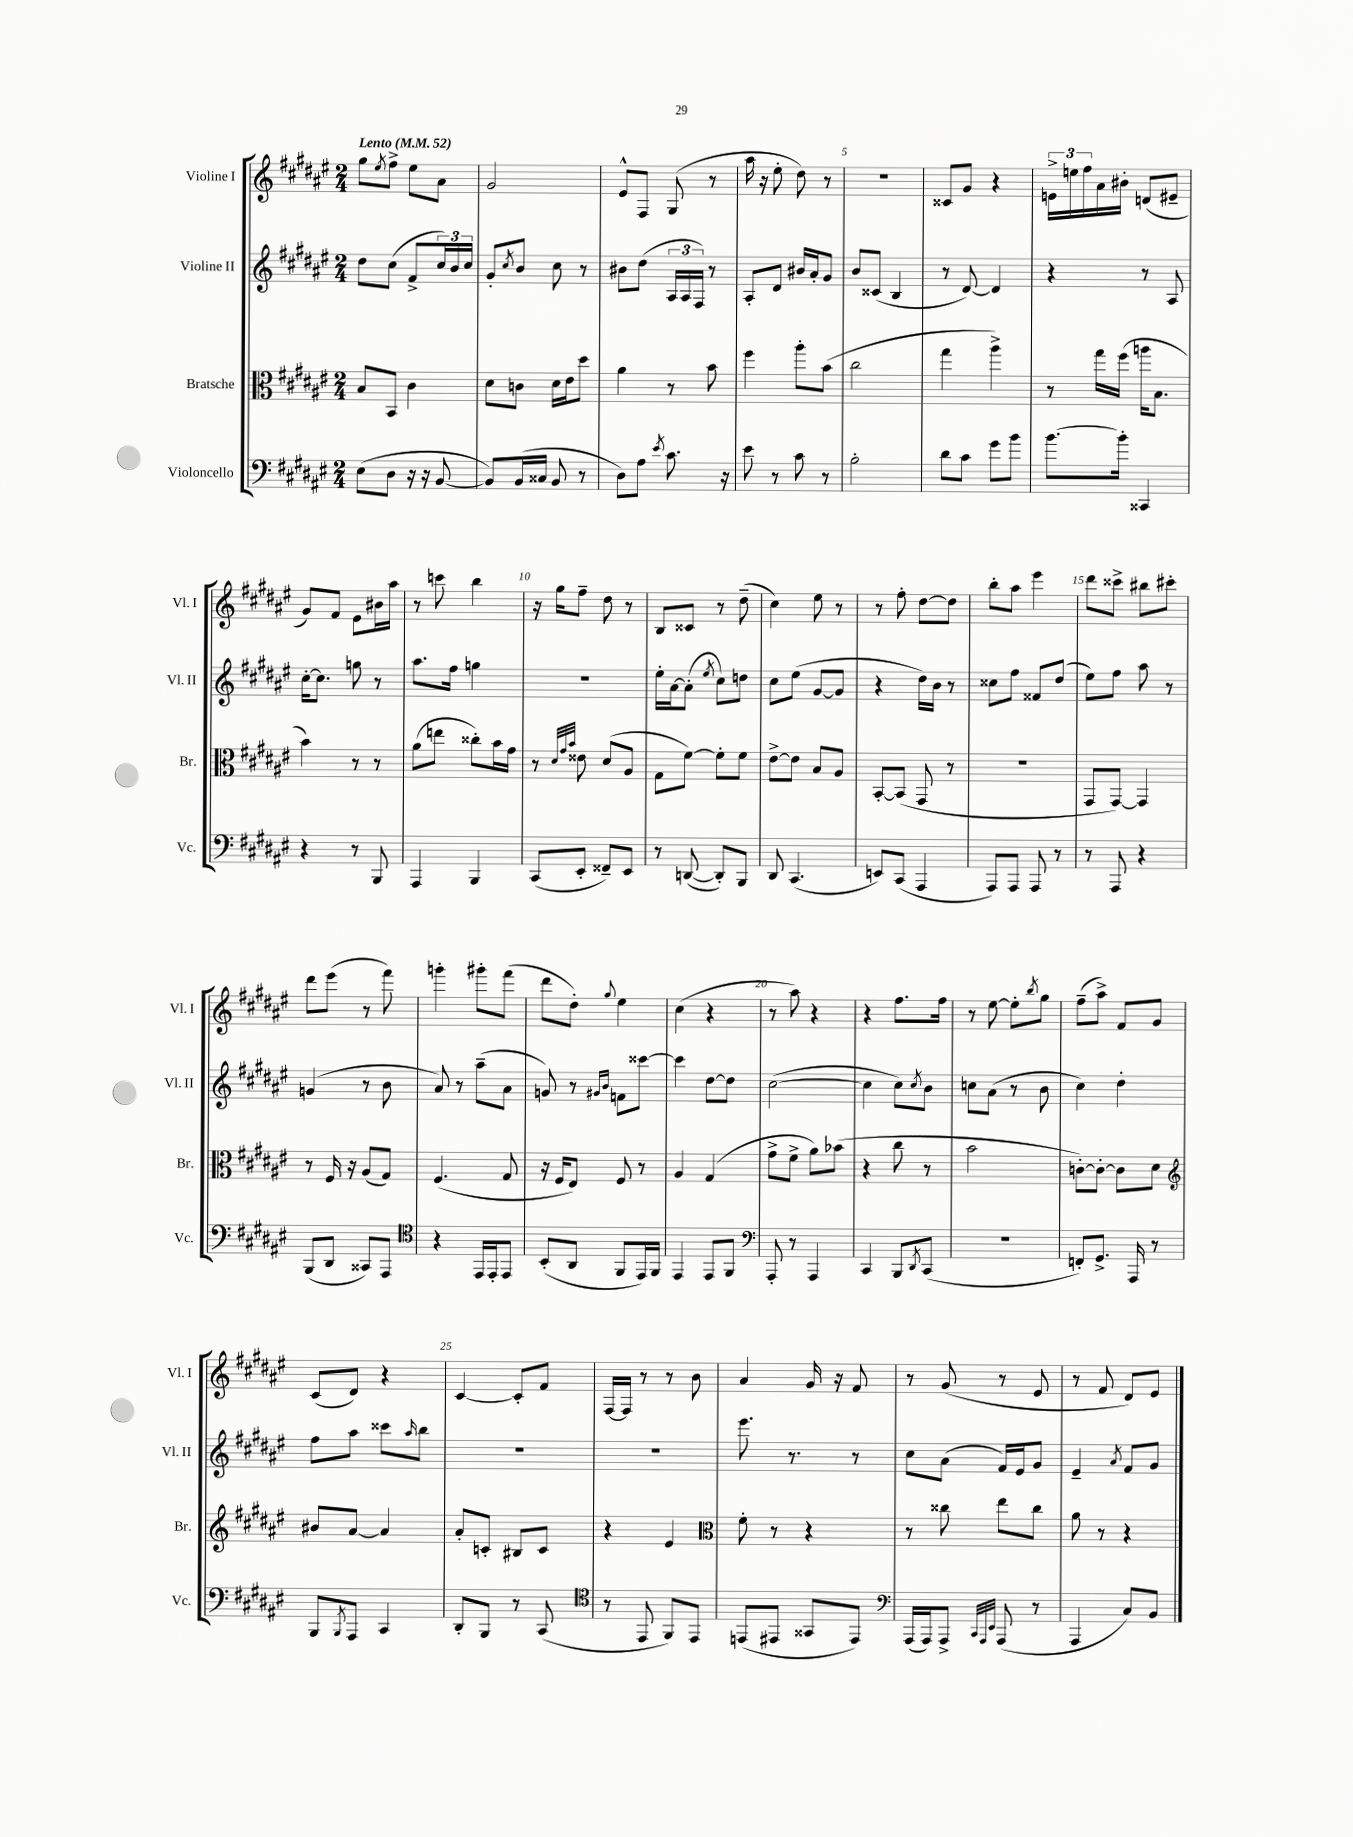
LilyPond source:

<<
\new StaffGroup <<
\new Staff = "s0" \with { instrumentName = "Violine I" shortInstrumentName = "Vl. I" } {
    \clef treble \key fis \major \numericTimeSignature \time 2/4 \tempo "Lento" 4 = 52
    gis''8 \acciaccatura { eis''8 } fis''8-> eis''8 ais'8 |
    gis'2 |
    eis'8-^ fis8 gis8( r8 |
    ais''16 r16 eis''8-. dis''8) r8 |
    R2 |
    cisis'8 gis'8 r4 |
    \tuplet 3/2 { e'16-> e''16 fis''16 } ais'16 bis'16-. d'8( eis'8-- |
    gis'8) fis'8 eis'8 bis'16 ais''16 |
    r8 c'''8 b''4 |
    r16 gis''16 fis''8-- dis''8 r8 |
    b8 cisis'8 r8 dis''8--( |
    cis''4) eis''8 r8 |
    r8 fis''8-. dis''8~ dis''8 |
    b''8-. ais''8 eis'''4 |
    dis'''8 cisis'''8-> bis''8 cis'''8-. |
    dis'''8 eis'''8( r8 fis'''8) |
    g'''4-. gis'''8-. fis'''8( |
    dis'''8 dis''8-.) \appoggiatura { gis''8 } eis''4 |
    cis''4( r4 |
    r8 ais''8) r4 |
    r4 fis''8. fis''16 |
    r8 eis''8~ eis''8-. \acciaccatura { b''8 } gis''8 |
    fis''8--( ais''8->) fis'8 gis'8 |
    cis'8( dis'8) r4 |
    cis'4~ cis'8-. fis'8 |
    fis16~ fis16 r8 r8 b'8 |
    ais'4 gis'16 r16 fis'8 |
    r8 gis'8( r8 eis'8 |
    r8 fis'8 dis'8) eis'8 \bar "|." |
}
\new Staff = "s1" \with { instrumentName = "Violine II" shortInstrumentName = "Vl. II" } {
    \clef treble \key fis \major \numericTimeSignature \time 2/4
    dis''8 cis''8( fis'8-> \tuplet 3/2 { cis''16) b'16 cis''16 } |
    gis'8-. \acciaccatura { cis''8 } b'8 cis''8 r8 |
    bis'8 dis''8( \tuplet 3/2 { ais16 ais16 fis16) } r8 |
    ais8-. dis'8 bis'16 ais'16-. gis'8 |
    b'8 cisis'8( b4 |
    r8 dis'8~) dis'4 |
    r4 r8 ais8 |
    cis''16~-. cis''8. g''8 r8 |
    ais''8. fis''16 g''4 |
    R2 |
    eis''16-. ais'16~ ais'8-.( \acciaccatura { eis''8 } cis''8) d''8 |
    cis''8 eis''8( gis'8~ gis'8 |
    r4 dis''16) b'16 r8 |
    cisis''8 fis''8 fisis'8 dis''8( |
    eis''8) fis''8 ais''8 r8 |
    g'4( r8 b'8 |
    ais'8) r8 ais''8--( ais'8 |
    g'8) r8 \grace { gis'16 b'16 } f'8 cisis'''8~ |
    cisis'''4 dis''8~ dis''8 |
    cis''2~( |
    cis''4 cis''8) \acciaccatura { cis''8 } b'8 |
    c''8 ais'8( r8 b'8 |
    cis''4) dis''4-. |
    fis''8 ais''8 cisis'''8 \grace { ais''16 } b''8 |
    R2 |
    R2 |
    eis'''8. r8. r8 |
    cis''8 ais'8( fis'16) eis'16 gis'8 |
    eis'4-- \acciaccatura { ais'8 } fis'8 gis'8 \bar "|." |
}
\new Staff = "s2" \with { instrumentName = "Bratsche" shortInstrumentName = "Br." } {
    \clef alto \key fis \major \numericTimeSignature \time 2/4
    b8 b,8 cis'4 |
    dis'8 c'8 dis'16 eis'16 dis''8 |
    ais'4 r8 b'8 |
    fis''4 ais''8-. b'8( |
    cis''2 |
    gis''4 ais''4->) |
    r8 gis''16 fis''16( a''16 b8. |
    b'4) r8 r8 |
    ais'8( e''8 cisis''8-.) b'16 gis'16 |
    r8 \grace { dis'32 gis'32 b'32 } eisis'8 dis'8( ais8 |
    gis8 fis'8~) fis'8-. fis'8 |
    eis'8~-> eis'8 b8 ais8 |
    b,8~-. b,8( gis,8 r8 |
    r2 |
    gis,8 gis,8~) gis,4 |
    r8 fis16 r16 ais8( gis8) |
    fis4.( gis8 |
    r16 fis16 eis8) fis8 r8 |
    ais4 gis4( |
    gis'8-> fis'8-> ais'8) bes'8( |
    r4 cis''8 r8 |
    b'2 |
    c'8~-.) c'8~-. c'8 dis'8 |
    \clef treble bis'8 ais'8~ ais'4 |
    ais'8-. c'8-. bis8 c'8 |
    r4 eis'4 |
    \clef alto fis'8-. r8 r4 |
    r8 cisis''8 eis''8 cisis''8 |
    ais'8 r8 r4 \bar "|." |
}
\new Staff = "s3" \with { instrumentName = "Violoncello" shortInstrumentName = "Vc." } {
    \clef bass \key fis \major \numericTimeSignature \time 2/4
    eis8( dis8 r16 r16 b,8~ |
    b,8) b,16( cisis16 b,8 r8 |
    dis8) ais8 \acciaccatura { eis'8 } cis'8. r16 |
    eis'8 r8 cis'8 r8 |
    b2-. |
    dis'8 cis'8 gis'8 b'8 |
    b'8.~ b'16-. cisis,4 |
    r4 r8 b,,8 |
    ais,,4 b,,4 |
    cis,8( eis,8-. fisis,8--) eis,8 |
    r8 d,8~( d,8-.) b,,8 |
    dis,8 cis,4.( |
    e,8) cis,8( ais,,4 |
    ais,,8) ais,,8 ais,,8 r8 |
    r8 ais,,8 r4 |
    b,,8( dis,8 cisis,8) ais,,8 |
    \clef tenor r4 eis,16 eis,16-. eis,8 |
    b,8-.( ais,8 fis,8 eis,16) fis,16 |
    eis,4 eis,8 fis,8 |
    \clef bass ais,,8-. r8 ais,,4 |
    cis,4 b,,8 \acciaccatura { dis,8 } cis,8( |
    R2 |
    f,8-.) gis,8.-> ais,,16 r8 |
    b,,8 \acciaccatura { b,,8 } ais,,8 cis,4 |
    dis,8-. b,,8 r8 cis,8( |
    \clef tenor r8 eis,8 fis,8) eis,8 |
    e,8( eis,8 gisis,8 eis,8) |
    \clef bass ais,,16( ais,,16) ais,,8-> \grace { cis,32 ais,,32 eis,32 } ais,,8( r8 |
    ais,,4 cis8) b,8 \bar "|." |
}
>>
>>
\layout { \context { \Score \override BarNumber.break-visibility = ##(#f #t #t) barNumberVisibility = #(every-nth-bar-number-visible 5) } }
